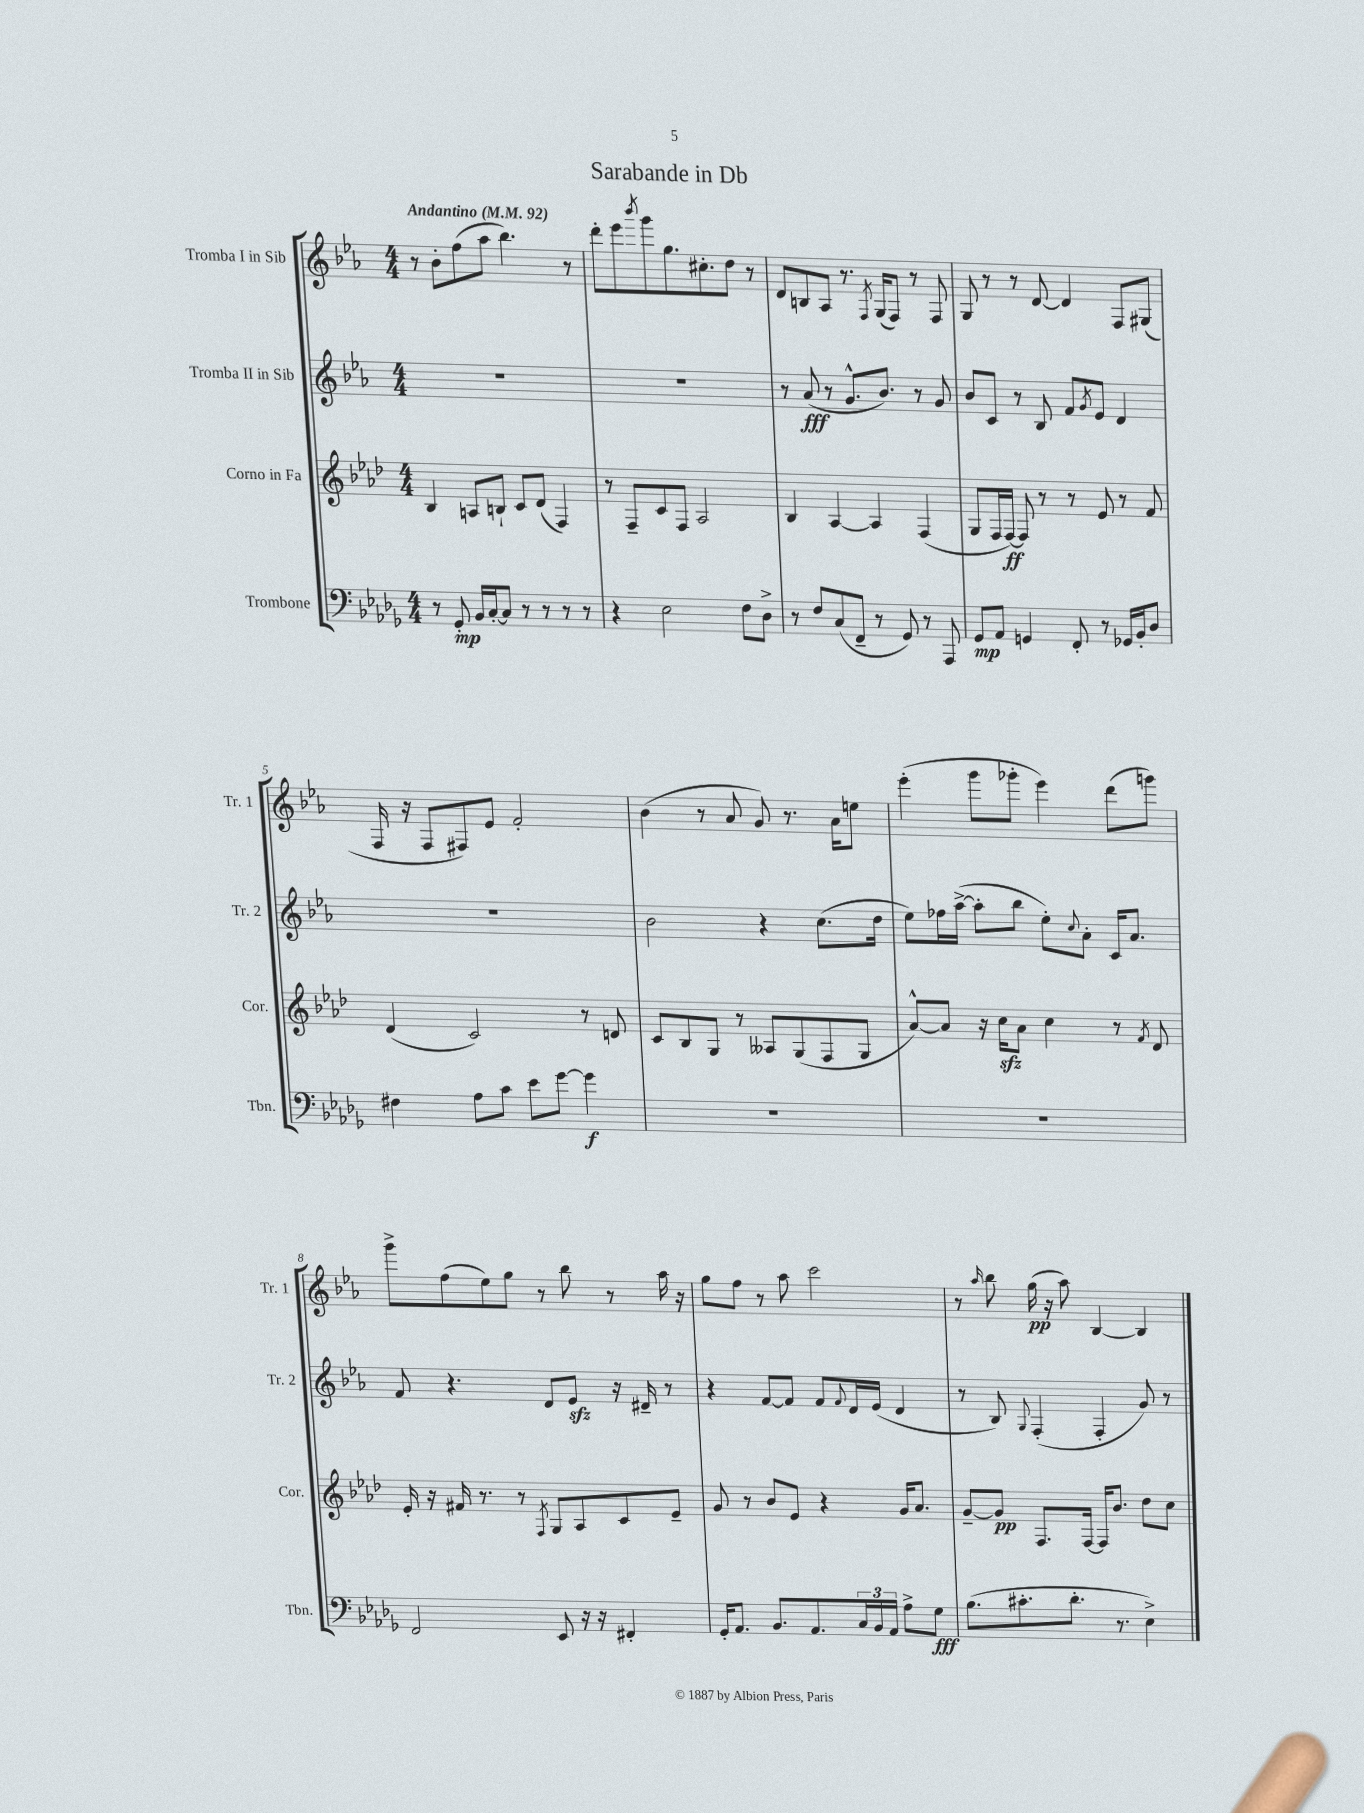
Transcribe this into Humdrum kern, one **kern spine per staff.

**kern	**kern	**kern	**kern
*staff4	*staff3	*staff2	*staff1
*clefF4	*clefG2	*clefG2	*clefG2
*k[b-e-a-d-g-]	*k[b-e-a-d-]	*k[b-e-a-]	*k[b-e-a-]
*M4/4	*M4/4	*M4/4	*M4/4
*MM92	*MM92	*MM92	*MM92
8r	4B-	1r	8r
8GG-'	.	.	8b-'
16BB-	8A	.	(8ff
[16C'	.	.	.
8C]	8B`	.	8aa-
8r	8c	.	4.bb-)
8r	(8d-	.	.
8r	4F)	.	.
8r	.	.	8r
=	=	=	=
4r	8r	1r	8ddd'
.	8F~	.	8eee-
.	.	.	8qbbb-
2E-	8c	.	8ggg
.	8F	.	8.gg
.	2A-	.	.
.	.	.	8.cc#'
8F	.	.	8dd
8D-^	.	.	8r
=	=	=	=
8r	4B-	8r	8d
8F	.	(8a-	8B
(8C	[4A-	8r	8A-
8FF~	.	8.g^^	8.r
8r	4A-]	.	.
.	.	.	8qF
.	.	8.b-)	(16G
8GG-)	.	.	8F)
8r	(4F	8r	8r
8AAA-	.	8g	8F
=	=	=	=
8GG-	8G	8b-	8G
8AA-	16F	8c	8r
.	[16F)	.	.
4GG	8F]	8r	8r
.	8r	8B-	[8d
8FF'	8r	8f	4d]
.	.	8qg	.
8r	8e-	8e-	.
16GG-	8r	4d	8F
16BB-'	.	.	.
8D-	8f	.	(8G#
=	=	=	=
4F#	(4d-	1r	16F
.	.	.	16r
.	.	.	8F
8A-	2c)	.	8F#)
8c	.	.	8e-
8e-	.	.	2f'
[8g-	.	.	.
4g-]	8r	.	.
.	8d	.	.
=	=	=	=
1r	8c	2b-	(4b-
.	8B-	.	.
.	8G	.	8r
.	8r	.	8a-
.	8A--	4r	8g)
.	(8G	.	8.r
.	8F	(8.cc	.
.	.	.	16a-
.	8G	.	8ee
.	.	16dd	.
=	=	=	=
1r	[8a-^^)	8ee-)	(4eee-'
.	8a-]	16ff-	.
.	.	([16aa-^	.
.	16r	8aa-']	8ggg
.	16cc	.	.
.	8a-	8bb-	8ggg-'
.	4cc	8ee-')	4eee-)
.	.	8qqcc	.
.	.	8a-'	.
.	8r	16c	(8ddd
.	.	8.a-	.
.	8qf	.	.
.	8d-	.	8ggg)
=	=	=	=
2FF	16e-'	8f	8ggg^
.	16r	.	.
.	16f#	4.r	(8ff
.	8.r	.	.
.	.	.	8ee-)
.	8r	.	8gg
.	8qF	.	.
8EE-	8G	8d	8r
16r	8A-	8e-	8bb-
16r	.	.	.
4FF#'	8c	16r	8r
.	.	16d#~	.
.	8e-~	8r	16aa-
.	.	.	16r
=	=	=	=
16GG-'	8g	4r	8gg
8.AA-	.	.	.
.	8r	.	8ff
8.BB-	8b-	[8f	8r
.	8e-	8f]	8aa-
8.AA-	.	.	.
.	4r	8f	2ccc
.	.	8qqf	.
24C	.	16d	.
24BB-	.	.	.
.	.	(16e-	.
24AA-	.	.	.
8A-^	16g	4d	.
.	8.a-	.	.
8G-	.	.	.
=	=	=	=
(8.B-	[8g~	8r	8r
.	.	.	16qqaa-
.	8g]	8B-)	8bb-
8.c#'	.	.	.
.	.	8qqG	.
.	8.F	(4F'	(16gg
.	.	.	16r
8.d-'	.	.	8aa-)
.	[16F	.	.
.	16F]	4F'	[4B-
8.r	8.b-	.	.
4E-^)	8dd-	8g)	4B-]
.	8cc	8r	.
==	==	==	==
*-	*-	*-	*-
